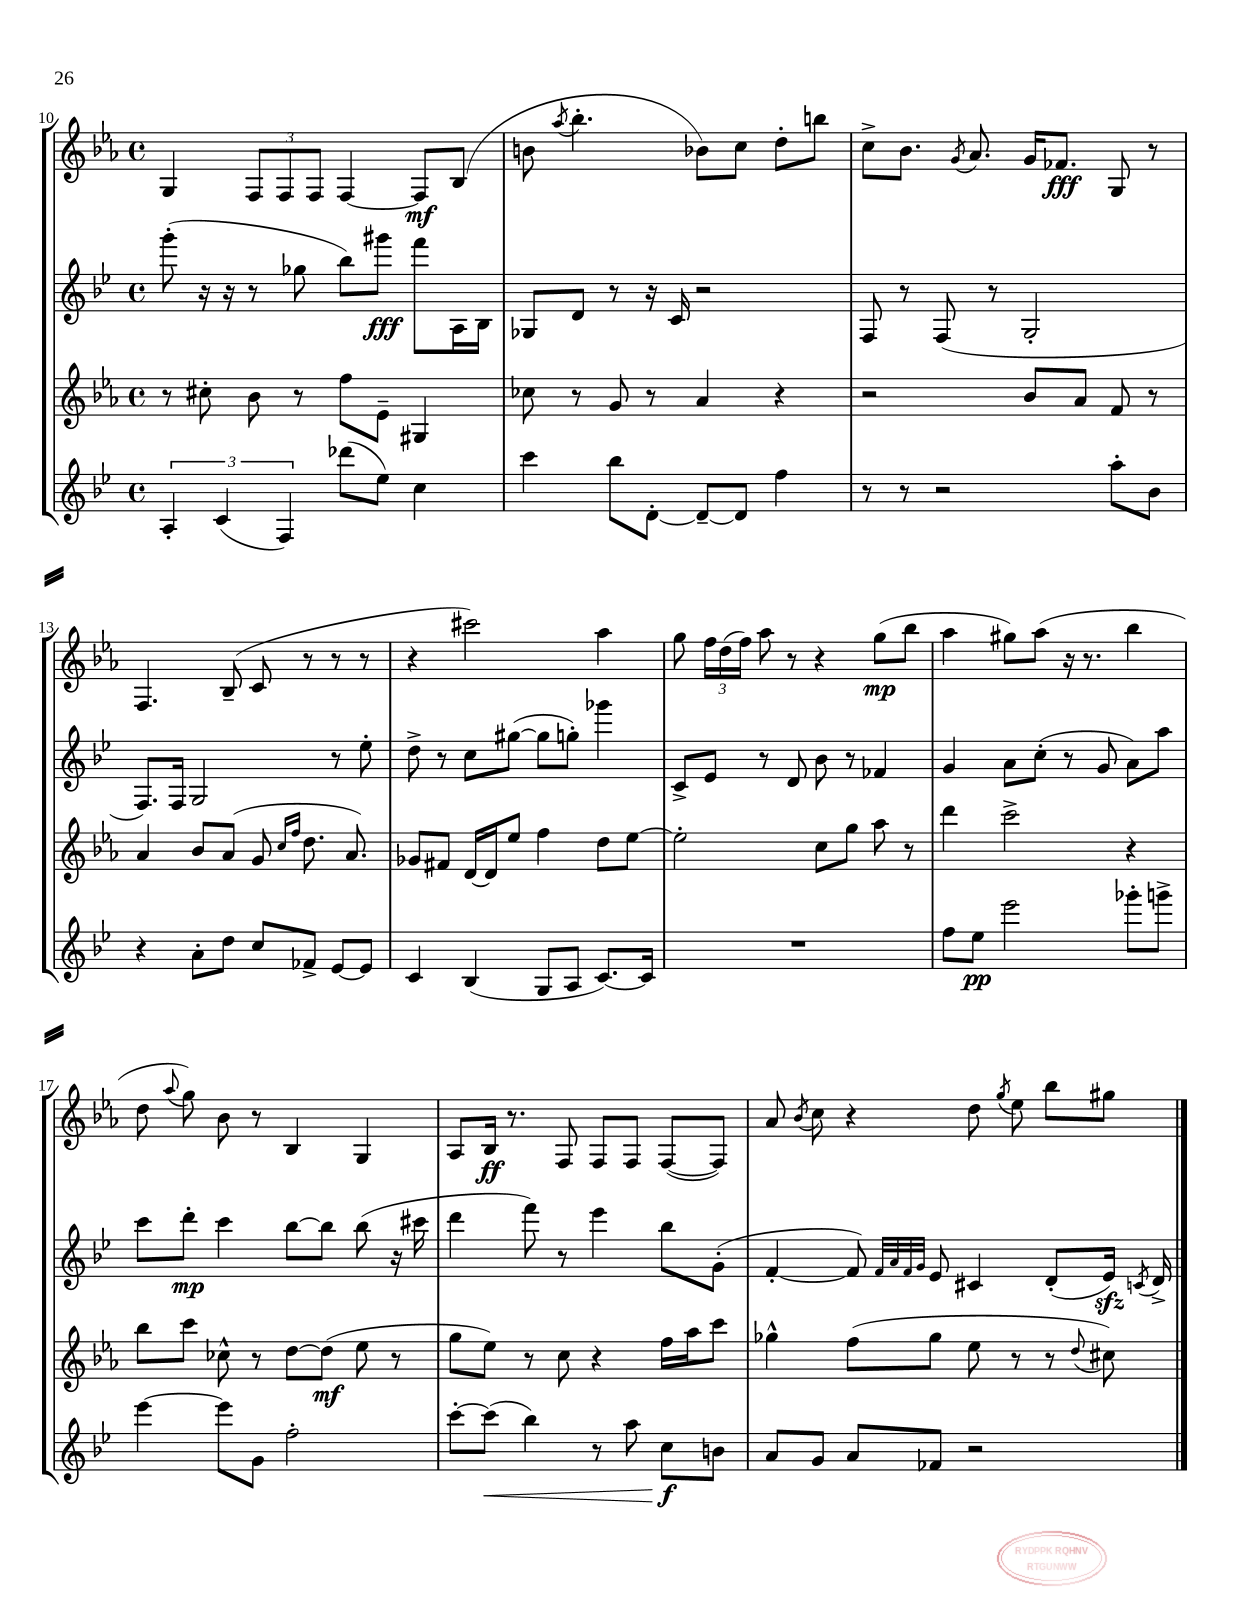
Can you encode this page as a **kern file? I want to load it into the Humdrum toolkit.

**kern	**dynam	**kern	**dynam	**kern	**dynam	**kern	**dynam
*part4	*part4	*part3	*part3	*part2	*part2	*part1	*part1
*staff4	*staff4	*staff3	*staff3	*staff2	*staff2	*staff1	*staff1
*clefG2	*	*clefG2	*	*clefG2	*	*clefG2	*
*k[b-e-]	*	*k[b-e-a-]	*	*k[b-e-]	*	*k[b-e-a-]	*
*M4/4	*	*M4/4	*	*M4/4	*	*M4/4	*
*met(c)	*	*met(c)	*	*met(c)	*	*met(c)	*
=10	=10	=10	=10	=10	=10	=10	=10
6A'/	.	8r	.	(8ggg'\	.	4G/	.
.	.	8cc#X'\	.	16r	.	.	.
(6c/	.	.	.	.	.	.	.
.	.	.	.	16r	.	.	.
.	.	8b-\	.	8r	.	12F/L	.
6F/)	.	.	.	.	.	12F/	.
.	.	8r	.	8gg-X\	.	.	.
.	.	.	.	.	.	12F/J	.
(8ddd-X\L	.	8ff\L	.	8bb-\L)	.	[4F/	.
8ee-\J)	.	8e-~\J	.	8ggg#X\J	fff	.	.
4cc\	.	4G#X/	.	8fff\L	.	8F/L]	mf
.	.	.	.	16A\L	.	(8B-/J	.
.	.	.	.	16B-\JJ	.	.	.
=11	=11	=11	=11	=11	=11	=11	=11
4ccc\	.	8cc-X\	.	8G-X/L	.	8bn\	.
.	.	.	.	.	.	8qaa-/	.
.	.	8r	.	8d/J	.	4.bb-'\	.
8bb-\L	.	8g/	.	8r	.	.	.
[8d'\J	.	8r	.	16r	.	.	.
.	.	.	.	16c/	.	.	.
8d~/L_	.	4a-/	.	2r	.	8b-X\L)	.
8d/J]	.	.	.	.	.	8cc\J	.
4ff\	.	4r	.	.	.	8dd'\L	.
.	.	.	.	.	.	8bbn\J	.
=12	=12	=12	=12	=12	=12	=12	=12
8r	.	2r	.	8F/	.	8cc^\L	.
8r	.	.	.	8r	.	8.b-\J	.
2r	.	.	.	(8F/	.	.	.
.	.	.	.	.	.	8qg/	.
.	.	.	.	.	.	8.a-/	.
.	.	.	.	8r	.	.	.
.	.	8b-/L	.	2G'/	.	16g/KL	.
.	.	.	.	.	.	8.f-X/J	fff
.	.	8a-/J	.	.	.	.	.
8aa'\L	.	8f/	.	.	.	8G/	.
8b-\J	.	8r	.	.	.	8r	.
!!LO:LB:g=z
=13	=13	=13	=13	=13	=13	=13	=13
4r	.	4a-/	.	8.F/L)	.	4.F/	.
.	.	.	.	16F/Jk	.	.	.
8a'\L	.	8b-/L	.	2G/	.	.	.
8dd\J	.	(8a-/J	.	.	.	(8B-~/	.
8cc/L	.	8g/	.	.	.	8c/	.
.	.	16qqcc/LL	.	.	.	.	.
.	.	16qqff/JJ	.	.	.	.	.
8f-X^/J	.	8.dd\	.	.	.	8r	.
[8e-/L	.	.	.	8r	.	8r	.
.	.	8.a-/)	.	.	.	.	.
8e-/J]	.	.	.	8ee-'\	.	8r	.
=14	=14	=14	=14	=14	=14	=14	=14
4c/	.	8g-X/L	.	8dd^\	.	4r	.
.	.	8f#X/J	.	8r	.	.	.
(4B-/	.	[16d/LL	.	8cc\L	.	2ccc#X\)	.
.	.	16d/J]	.	.	.	.	.
.	.	8ee-/J	.	([8gg#X\J	.	.	.
8G/L	.	4ff\	.	8gg#\L]	.	.	.
8A/J	.	.	.	8ggn'\J)	.	.	.
[8.c/L)	.	8dd\L	.	4ggg-X\	.	4aa-\	.
.	.	[8ee-\J	.	.	.	.	.
16c/Jk]	.	.	.	.	.	.	.
=15	=15	=15	=15	=15	=15	=15	=15
1r	.	2ee-'\]	.	8c^/L	.	8gg\	.
.	.	.	.	8e-/J	.	24ff\LL	.
.	.	.	.	.	.	(24dd\	.
.	.	.	.	.	.	24ff\JJ)	.
.	.	.	.	8r	.	8aa-\	.
.	.	.	.	8d/	.	8r	.
.	.	8cc\L	.	8b-\	.	4r	.
.	.	8gg\J	.	8r	.	.	.
.	.	8aa-\	.	4f-X/	.	(8gg\L	mp
.	.	8r	.	.	.	8bb-\J	.
=16	=16	=16	=16	=16	=16	=16	=16
8ff\L	.	4ddd\	.	4g/	.	4aa-\	.
8ee-\J	pp	.	.	.	.	.	.
2eee-\	.	2ccc^\	.	8a\L	.	8gg#X\L)	.
.	.	.	.	(8cc'\J	.	(8aa-\J	.
.	.	.	.	8r	.	16r	.
.	.	.	.	.	.	8.r	.
.	.	.	.	8g/	.	.	.
8ggg-X'\L	.	4r	.	8a\L)	.	4bb-\	.
8gggn^\J	.	.	.	8aa\J	.	.	.
!!LO:LB:g=z
=17	=17	=17	=17	=17	=17	=17	=17
[4eee-\	.	8bb-\L	.	8ccc\L	.	8dd\	.
.	.	.	.	.	.	8qqaa-/	.
.	.	8ccc\J	.	8ddd'\J	mp	8gg\)	.
8eee-\L]	.	8cc-X^^\	.	4ccc\	.	8b-\	.
8g\J	.	8r	.	.	.	8r	.
2ff'\	.	[8dd\L	.	[8bb-\L	.	4B-/	.
.	.	(8dd\J]	mf	8bb-\J]	.	.	.
.	.	8ee-\	.	(8bb-\	.	4G/	.
.	.	8r	.	16r	.	.	.
.	.	.	.	16ccc#X\	.	.	.
=18	=18	=18	=18	=18	=18	=18	=18
[8ccc'\L	.	8gg\L	.	4ddd\	.	8A-/L	.
!	!LO:HP:b	!	!	!	!	!	!
(8ccc\J]	<	8ee-\J)	.	.	.	16B-/Jk	ff
.	.	.	.	.	.	8.r	.
4bb-\)	.	8r	.	8fff\)	.	.	.
.	.	8cc\	.	8r	.	8F/	.
8r	.	4r	.	4eee-\	.	8F/L	.
8aa\	.	.	.	.	.	8F/J	.
8cc\L	f	16ff\LL	.	8bb-\L	.	([8F/L	.
.	.	16aa-\J	.	.	.	.	.
8bn\J	[	8ccc\J	.	(8g'\J	.	8F/J])	.
=19	=19	=19	=19	=19	=19	=19	=19
8a/L	.	4gg-X^^\	.	[4f'/	.	8a-/	.
.	.	.	.	.	.	8qb-/	.
8g/J	.	.	.	.	.	8cc\	.
8a/L	.	(8ff\L	.	8f/])	.	4r	.
.	.	.	.	32qqf/LLL	.	.	.
.	.	.	.	32qqa/	.	.	.
.	.	.	.	32qqf/	.	.	.
.	.	.	.	32qqg/JJJ	.	.	.
8f-X/J	.	8gg-\J	.	8e-/	.	.	.
2r	.	8ee-\	.	4c#X/	.	8dd\	.
.	.	.	.	.	.	8qgg/	.
.	.	8r	.	.	.	8ee-\	.
.	.	8r	.	(8d'/L	.	8bb-\L	.
.	.	8qqdd/	.	.	.	.	.
.	.	8cc#X\)	.	16e-zz/Jk)	.	8gg#X\J	.
.	.	.	.	8qcn/	.	.	.
.	.	.	.	16d^/	.	.	.
==	==	==	==	==	==	==	==
*-	*-	*-	*-	*-	*-	*-	*-
